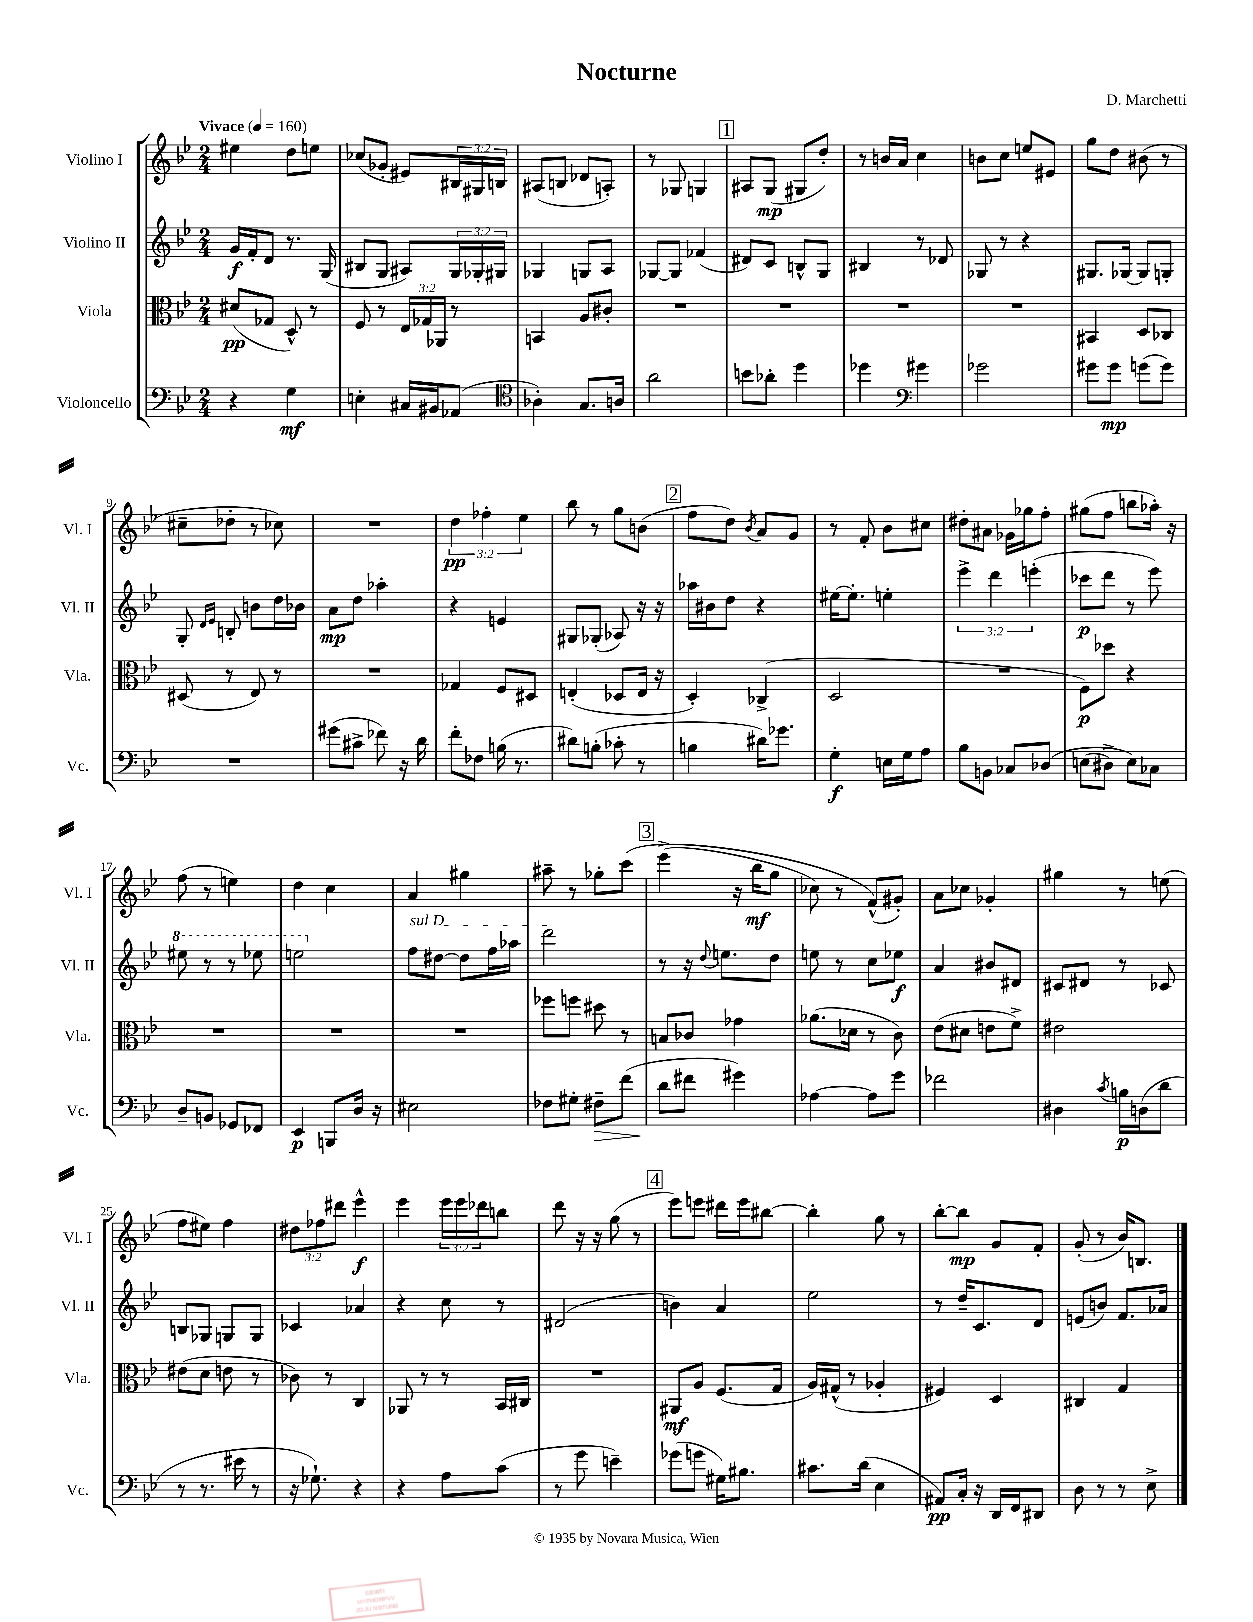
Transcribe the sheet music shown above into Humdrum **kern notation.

**kern	**dynam	**kern	**dynam	**kern	**dynam	**kern	**dynam
*part4	*part4	*part3	*part3	*part2	*part2	*part1	*part1
*staff4	*staff4	*staff3	*staff3	*staff2	*staff2	*staff1	*staff1
*I"Violoncello	*	*I"Viola	*	*I"Violino II	*	*I"Violino I	*
*I'Vc.	*	*I'Vla.	*	*I'Vl. II	*	*I'Vl. I	*
*clefF4	*	*clefC3	*	*clefG2	*	*clefG2	*
*k[b-e-]	*	*k[b-e-]	*	*k[b-e-]	*	*k[b-e-]	*
*M2/4	*	*M2/4	*	*M2/4	*	*M2/4	*
*MM160	*	*MM160	*	*MM160	*	*MM160	*
=1	=1	=1	=1	=1	=1	=1	=1
!	!	!	!	!	!	!LO:TX:a:B:t=Vivace	!
4r	.	(8d#X/L	pp	16g/LL	f	4ee#X\	.
.	.	.	.	16f'/J	.	.	.
.	.	8G-X/J	.	8d/J	.	.	.
4G\	mf	8D^^/)	.	8.r	.	8dd\L	.
.	.	8r	.	.	.	8een\J	.
.	.	.	.	(16G/	.	.	.
=2	=2	=2	=2	=2	=2	=2	=2
4En'\	.	8F/	.	8B#X/L	.	(8cc-X/L	.
.	.	8r	.	8G/J	.	8g-X'/J	.
16C#X/LL	.	24E-/LL	.	8A#X/L)	.	8e#X/L)	.
.	.	24G-X/	.	.	.	.	.
16BB#X/J	.	.	.	.	.	.	.
.	.	24AA-X/JJ	.	.	.	.	.
(8AA-X/J	.	8r	.	24G/L	.	24B#X/L	.
.	.	.	.	24G-X'/	.	24G#X/	.
.	.	.	.	24G#X/JJ	.	24Bn/JJ	.
=3	=3	=3	=3	=3	=3	=3	=3
*clefC4	*	*	*	*	*	*	*
4A-X'\)	.	4BBn/	.	4G-X/	.	(8A#X/L	.
.	.	.	.	.	.	8Bn/J	.
8.G/L	.	8A/L	.	8Gn/L	.	8d-X/L	.
.	.	8c#X'/J	.	8A/J	.	8An'/J)	.
16An/Jk	.	.	.	.	.	.	.
=4	=4	=4	=4	=4	=4	=4	=4
2a\	.	2r	.	[8G-X/L	.	8r	.
.	.	.	.	8G-/J]	.	8G-X/	.
.	.	.	.	(4f-X/	.	4Gn/	.
!!LO:REH:place=s1:t=1
=5	=5	=5	=5	=5	=5	=5	=5
8bn\L	.	2r	.	8d#X/L)	.	8A#X/L	.
8a-X'\J	.	.	.	8c/J	.	(8G/J	mp
4dd\	.	.	.	8Bn^^/L	.	8G#X/L	.
.	.	.	.	8G/J	.	8dd'/J)	.
=6	=6	=6	=6	=6	=6	=6	=6
4dd-X\	.	2r	.	4B#X/	.	8r	.
.	.	.	.	.	.	16bn/LL	.
.	.	.	.	.	.	16a/JJ	.
*clefF4	*	*	*	*	*	*	*
4g#X\	.	.	.	8r	.	4cc\	.
.	.	.	.	8d-X/	.	.	.
=7	=7	=7	=7	=7	=7	=7	=7
2g-X\	.	2r	.	8G-X/	.	8bn\L	.
.	.	.	.	8r	.	8cc\J	.
.	.	.	.	4r	.	8een/L	.
.	.	.	.	.	.	8e#X/J	.
=8	=8	=8	=8	=8	=8	=8	=8
8g#X\L	.	4BB#X/	.	8.G#X/L	.	8gg\L	.
8g#\J	mp	.	.	.	.	8dd\J	.
.	.	.	.	[16G-X/Jk	.	.	.
(8gn\L	.	8D/L	.	8G-/L]	.	(8b#X\	.
8g\J)	.	8C-X/J	.	8Gn'/J	.	8r	.
!!LO:LB:g=z
=9	=9	=9	=9	=9	=9	=9	=9
2r	.	(8D#X/	.	8G'/	.	8cc#X~\L	.
.	.	.	.	16qqd/LL	.	.	.
.	.	.	.	16qqe-/JJ	.	.	.
.	.	8r	.	8Bn'/	.	8dd-X'\J	.
.	.	8E-/)	.	8bn\L	.	8r	.
.	.	8r	.	16dd\L	.	8cc-X\)	.
.	.	.	.	16b-X\JJ	.	.	.
=10	=10	=10	=10	=10	=10	=10	=10
(8g#X\L	.	2r	.	8a\L	mp	2r	.
8c#X^\J	.	.	.	8dd\J	.	.	.
8f-X\)	.	.	.	4aa-X'\	.	.	.
16r	.	.	.	.	.	.	.
16d\	.	.	.	.	.	.	.
=11	=11	=11	=11	=11	=11	=11	=11
8f'\L	.	4G-X/	.	4r	.	6dd\	pp
8F-X\J	.	.	.	.	.	.	.
.	.	.	.	.	.	6ff-X'\	.
(16Bn\	.	8F/L	.	4en/	.	.	.
8.r	.	.	.	.	.	.	.
.	.	.	.	.	.	6ee-\	.
.	.	8D#X/J	.	.	.	.	.
=12	=12	=12	=12	=12	=12	=12	=12
8d#X\L)	.	(4En'/	.	8G#X/L	.	8bb-\	.
(8Bn'\J	.	.	.	(8G-X'/J	.	8r	.
8c-X'\	.	8D-X/L	.	8A-X/)	.	8gg\L	.
8r	.	16E/Jk	.	16r	.	(8bn\J	.
.	.	16r	.	16r	.	.	.
!!LO:REH:place=s1:t=2
=13	=13	=13	=13	=13	=13	=13	=13
4Bn\	.	4D'/)	.	16aa-X\LL	.	8ff\L	.
.	.	.	.	16b#X\J	.	.	.
.	.	.	.	8dd\J	.	8dd\J)	.
.	.	.	.	.	.	8qb-/	.
16d#X\KL)	.	(4C-X^/	.	4r	.	8a/L	.
8.g-X\J	.	.	.	.	.	.	.
.	.	.	.	.	.	8g/J	.
=14	=14	=14	=14	=14	=14	=14	=14
4G'\	f	2D/	.	[16ee#X\KL	.	8r	.
.	.	.	.	8.ee#'\J]	.	.	.
.	.	.	.	.	.	8f'/	.
16En\LL	.	.	.	4een'\	.	8b-\L	.
16G\J	.	.	.	.	.	.	.
8A\J	.	.	.	.	.	8cc#X\J	.
=15	=15	=15	=15	=15	=15	=15	=15
8B-\L	.	2r	.	6eee-^\	.	8dd#X'\L	.
8BBn\J	.	.	.	.	.	8a#X\J	.
.	.	.	.	6ddd\	.	.	.
8C-X/L	.	.	.	.	.	16g-X\LL	.
.	.	.	.	.	.	16gg-X\J	.
.	.	.	.	(6eeen'\	.	.	.
(8D-X/J	.	.	.	.	.	8ff'\J	.
=16	=16	=16	=16	=16	=16	=16	=16
(8En\L	.	8F\L)	p	8ccc-X\L	p	(8gg#X\L	.
8D#X^\J)	.	8dd-X\J	.	8ddd\J	.	8ff\J	.
8E\L)	.	4r	.	8r	.	8bbn\L	.
8C-X\J	.	.	.	8eee-\)	.	16aa-X'\Jk)	.
.	.	.	.	.	.	16r	.
!!LO:LB:g=z
=17	=17	=17	=17	=17	=17	=17	=17
*	*	*	*	*8va	*	*	*
8D~/L	.	2r	.	8eee#X\	.	(8ff\	.
8BBn/J	.	.	.	8r	.	8r	.
8GG-X/L	.	.	.	8r	.	4een\)	.
8FF-X/J	.	.	.	8eee-X\	.	.	.
=18	=18	=18	=18	=18	=18	=18	=18
4EE-/	p	2r	.	2eeen\	.	4dd\	.
8BBBn/L	.	.	.	.	.	4cc\	.
16D/Jk	.	.	.	.	.	.	.
16r	.	.	.	.	.	.	.
=19	=19	=19	=19	=19	=19	=19	=19
*	*	*	*	*X8va	*	*	*
!	!	!	!	!LO:TX:a:i:t=sul D	!	!	!
2E#X\	.	2r	.	8ff\L	.	4a/	.
.	.	.	.	[8dd#X\J	.	.	.
.	.	.	.	8dd#\L]	.	4gg#X\	.
.	.	.	.	16ff\L	.	.	.
.	.	.	.	16aa-X\JJ	.	.	.
=20	=20	=20	=20	=20	=20	=20	=20
8F-X\L	.	8ff-X\L	.	2ddd\	.	8aa#X~\	.
8G#X'\J	.	8ffn\J	.	.	.	8r	.
!	!LO:HP:b	!	!	!	!	!	!
8F#X~\L	>	8dd#X\	.	.	.	8gg-X'\L	.
(8f\J	.	8r	.	.	.	(8ccc\J	.
!!LO:REH:place=s1:t=3
=21	=21	=21	=21	=21	=21	=21	=21
8d\L	.	8Bn/L	.	8r	.	(4eee-^\	.
8f#X\J	]	8c-X/J	.	16r	.	.	.
.	.	.	.	8qqdd/	.	.	.
.	.	.	.	8.een\L	.	.	.
4g#X\)	.	4g-X\	.	.	.	16r	.
.	.	.	.	.	.	16bb-\KL	mf
.	.	.	.	8dd\J	.	8gg\J	.
=22	=22	=22	=22	=22	=22	=22	=22
[4A-X\	.	(8.a-X\L	.	8een\	.	8cc-X\)	.
.	.	.	.	8r	.	8r	.
.	.	16d-X\Jk	.	.	.	.	.
8A-\L]	.	8r	.	8cc\L	.	(8f^^/L)	.
8g\J	.	8c\)	.	8ee-X\J	f	8g#X'/J)	.
=23	=23	=23	=23	=23	=23	=23	=23
2f-X\	.	(8e-\L	.	4a/	.	8a\L	.
.	.	8d#X\J	.	.	.	8cc-X\J	.
.	.	8en\L	.	8b#X/L	.	4g-X'/	.
.	.	8f^\J)	.	8d#X/J	.	.	.
=24	=24	=24	=24	=24	=24	=24	=24
4D#X\	.	2e#X\	.	8c#X/L	.	4gg#X\	.
.	.	.	.	8d#X/J	.	.	.
8qc/	.	.	.	.	.	.	.
16Bn\LL	p	.	.	8r	.	8r	.
(16Dn\J	.	.	.	.	.	.	.
8d\J	.	.	.	8c-X/	.	(8een\	.
!!LO:LB:g=z
=25	=25	=25	=25	=25	=25	=25	=25
8r	.	(8e#X\L	.	8Bn/L	.	8ff\L	.
8.r	.	8d\J	.	8G-X/J	.	8ee#X\J)	.
.	.	8en\	.	8Gn/L	.	4ff\	.
16e#X\	.	.	.	.	.	.	.
8r	.	8r	.	8G/J	.	.	.
=26	=26	=26	=26	=26	=26	=26	=26
16r	.	8c-X\)	.	4c-X/	.	12dd#X\L	.
8.G-X`\)	.	.	.	.	.	.	.
.	.	.	.	.	.	12ff-X\	.
.	.	8r	.	.	.	.	.
.	.	.	.	.	.	12ddd#X\J	.
4r	.	4C/	.	4a-X/	.	4eee-^^\	f
=27	=27	=27	=27	=27	=27	=27	=27
4r	.	8AA-X/	.	4r	.	4eee-\	.
.	.	8r	.	.	.	.	.
8A\L	.	8r	.	8cc\	.	24eee-\LL	.
.	.	.	.	.	.	24eee-\	.
.	.	.	.	.	.	24ddd-X\J	.
(8c\J	.	16BB-/LL	.	8r	.	8bbn\J	.
.	.	16C#X/JJ	.	.	.	.	.
=28	=28	=28	=28	=28	=28	=28	=28
8r	.	2r	.	(2d#X/	.	8ddd\	.
8g\	.	.	.	.	.	16r	.
.	.	.	.	.	.	16r	.
4en~\)	.	.	.	.	.	(8gg\	.
.	.	.	.	.	.	8r	.
!!LO:REH:place=s1:t=4
=29	=29	=29	=29	=29	=29	=29	=29
(8g-X\L	.	8AA#X/L	mf	4bn\)	.	8eee-\L)	.
8gn\J	.	8A/J	.	.	.	8eeen\J	.
16G#X\KL)	.	(8.F/L	.	4a/	.	16ddd#X\LL	.
8.B#X\J	.	.	.	.	.	16eee\J	.
.	.	.	.	.	.	[8bb#X\J	.
.	.	16G/Jk	.	.	.	.	.
=30	=30	=30	=30	=30	=30	=30	=30
8.c#X\L	.	16A/LL)	.	2ee-\	.	4bb#'\]	.
.	.	(16G#X^^/JJ	.	.	.	.	.
.	.	8r	.	.	.	.	.
(16d\Jk	.	.	.	.	.	.	.
4E-\	.	4A-X'/	.	.	.	8gg\	.
.	.	.	.	.	.	8r	.
=31	=31	=31	=31	=31	=31	=31	=31
8AA#X/L)	pp	4F#X/)	.	8r	.	[8bb-'\L	.
16C'/Jk	.	.	.	16dd~/KL	.	8bb-\J]	mp
16r	.	.	.	8.c/	.	.	.
16DD/LL	.	4D/	.	.	.	8g/L	.
16FF/J	.	.	.	.	.	.	.
8DD#X/J	.	.	.	8d/J	.	8f'/J	.
=32	=32	=32	=32	=32	=32	=32	=32
8D\	.	4C#X/	.	(8en/L	.	(8g'/	.
8r	.	.	.	8bn/J)	.	8r	.
8r	.	4G/	.	8.f/L	.	16b-/KL)	.
.	.	.	.	.	.	8.Bn/J	.
8E-^\	.	.	.	.	.	.	.
.	.	.	.	16a-X/Jk	.	.	.
==	==	==	==	==	==	==	==
*-	*-	*-	*-	*-	*-	*-	*-
